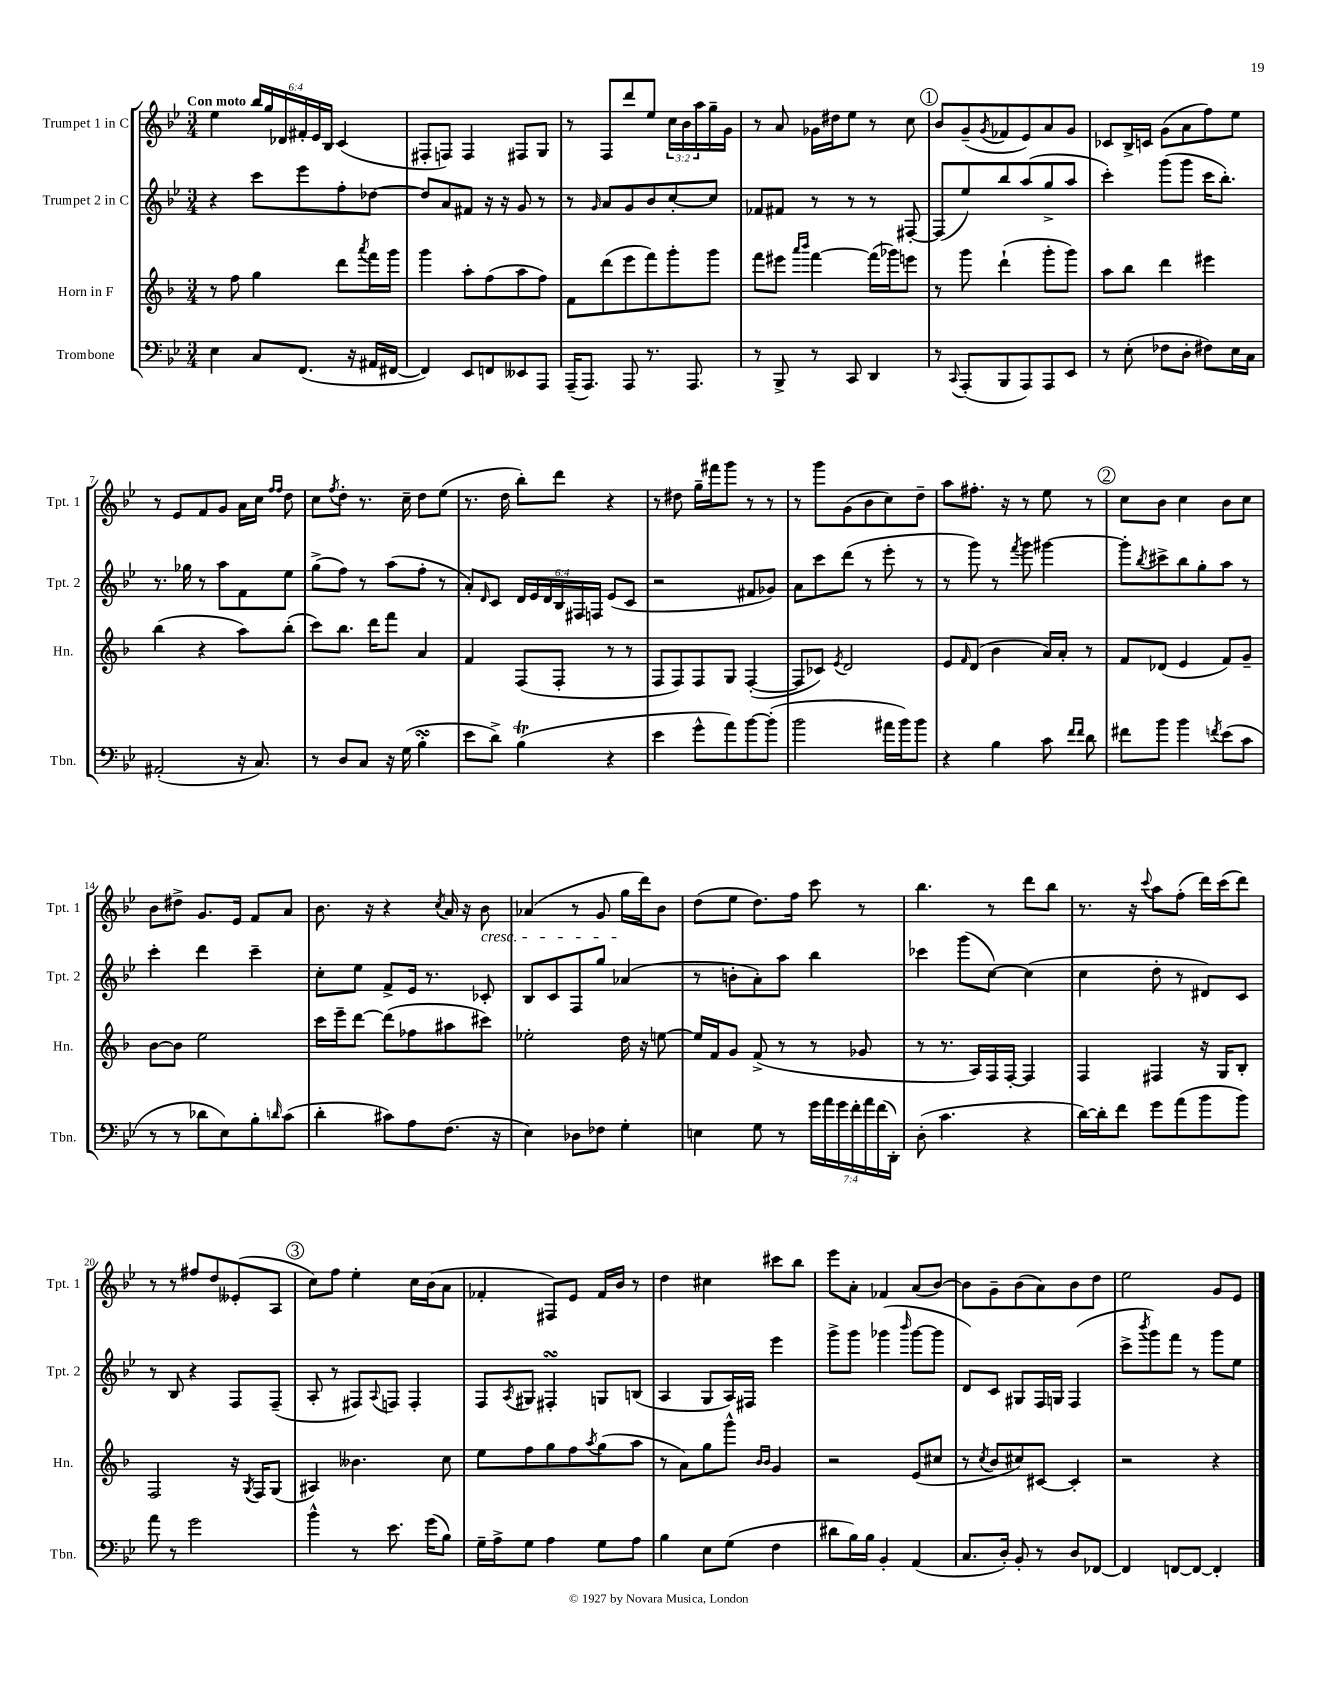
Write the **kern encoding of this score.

**kern	**kern	**kern	**kern
*part4	*part3	*part2	*part1
*staff4	*staff3	*staff2	*staff1
*I"Trombone	*I"Horn in F	*I"Trumpet 2 in C	*I"Trumpet 1 in C
*I'Tbn.	*I'Hn.	*I'Tpt. 2	*I'Tpt. 1
*clefF4	*clefG2	*clefG2	*clefG2
*k[b-e-]	*k[b-]	*k[b-e-]	*k[b-e-]
*M3/4	*M3/4	*M3/4	*M3/4
=1	=1	=1	=1
!	!	!	!LO:TX:a:B:t=Con moto
4E-\	8r	4r	4ee-\
.	8ff\	.	.
8C/L	4gg\	8ccc\L	24bb-/LL
.	.	.	24gg/
.	.	.	24d-X/
(8.FF/J	.	8eee-\	24f#X'/
.	.	.	24e-/
.	.	.	24B-/JJ
.	8ddd\L	8ff'\	(4c/
16r	.	.	.
.	8qaaa/	.	.
16AA#X/LL	16fff\L	[8dd-X\J	.
[16FF#X/JJ	16ggg\JJ	.	.
=2	=2	=2	=2
4FF#/])	4ggg\	8dd-/L]	8F#X'/L
.	.	8a/	8Fn/J)
8EE-/L	8aa'\L	8f#X/J	4F/
8FFn/	(8ff\	16r	.
.	.	16r	.
8EE--X/	8aa\	8g/	8F#X/L
8AAA/J	8ff\J)	8r	8G/J
=3	=3	=3	=3
(16AAA~/KL	8f\L	8r	8r
8.AAA/J)	.	.	.
.	.	16qqg/	.
.	(8ddd\	8a/L	8F/L
8AAA/	8eee\	8g/	8ddd/
8.r	8fff\)	8b-/	8ee-/J
.	8ggg'\	[8cc'/	24cc\LL
.	.	.	24b-\
8.AAA/	.	.	.
.	.	.	24aa\
.	8ggg\J	8cc/J]	16gg~\
.	.	.	16g\JJ
=4	=4	=4	=4
8r	8fff\L	8f-X/L	8r
8BBB-^/	8eee#X\J	8f#X/J	8a/
.	16qqaaa/LL	.	.
.	16qqbbb-/JJ	.	.
8r	[4fff\	8r	16g-X\LL
.	.	.	16dd#X\J
8CC/	.	8r	8ee-\J
4DD/	(16fff\LL]	8r	8r
.	16ggg-X\J)	.	.
.	8eeen\J	[8F#X'/	8cc\
!!LO:REH:place=s1:t=1
=5	=5	=5	=5
8r	8r	(8F#/L]	8b-/L
8qqCC/	.	.	.
(8AAA'/L	8ggg\	8ee-/)	(8g~/
.	.	.	8qg/
8BBB-/	(4ddd`\	8bb-/	8f-X/
8AAA/)	.	(8aa/	8e-/)
8AAA/	8ggg'\L	8gg^/	8a/
8EE-/J	8ggg\J)	8aa/J	8g/J
=6	=6	=6	=6
8r	8aa\L	4ccc'\)	8c-X/L
(8E-'\	8bb-\J	.	16B-^/L
.	.	.	16cn/JJ
8F-X\L	4ddd\	(8ggg\L	(8g\L
8D'\J	.	8ggg\J	8a\
8F#X\L)	4eee#X\	16ccc\KL	8ff\)
.	.	8.bb-'\J)	.
16E-\L	.	.	8ee-\J
16C\JJ	.	.	.
!!LO:LB:g=z
=7	=7	=7	=7
(2AA#X'/	(4bb-\	8.r	8r
.	.	.	8e-/L
.	.	16gg-X\	.
.	4r	8r	8f/
.	.	8aa\L	8g/J
16r	8aa\L)	8f\	16a\LL
8.C/)	.	.	16cc\JJ
.	.	.	16qqff/LL
.	.	.	16qqff/JJ
.	(8bb-'\J	8ee-\J	8dd\
=8	=8	=8	=8
8r	8ccc\L)	(8gg^\L	8cc\L
.	.	.	8qff/
8D/L	8.bb-\J	8ff\J)	8dd'\J
8C/J	.	8r	8.r
.	16ddd\KL	.	.
16r	8fff\J	(8aa\L	.
(16G\	.	.	16cc~\
4B-sSSs'\	4a/	8ff'\J	8dd\L
.	.	8r	(8ee-\J
=9	=9	=9	=9
8e-\L	4f/	8a'/L)	8.r
.	.	16qqd/	.
8d^\J)	.	8c/J	.
.	.	.	16dd\
(4B-T\	(8F/L	24d/LL	8bb-'\L)
.	.	24e-/	.
.	.	24d/	.
.	8F'/J	24B-/	8ddd\J
.	.	24F#X/	.
.	.	24Fn/JJ	.
4r	8r	(8e-/L	4r
.	8r	8c/J	.
=10	=10	=10	=10
4e-\	8F/L	2r	8r
.	8F/)	.	8dd#X\
8g^^\L	8F/	.	16gg~\LL
.	.	.	16fff#X\J
8a\)	8G/J	.	8ggg\J
[8b-\	([4F'/	8f#X/L	8r
(8b-'\J]	.	8g-X/J)	8r
=11	=11	=11	=11
2b-\	8F/L]	8a\L	8r
.	8c-X/J)	8ccc\	8ggg\L
.	8qe/	.	.
.	2d/	(8ddd\J	(8g\
.	.	8r	8b-\
16a#X\LL	.	8eee-'\	8cc\)
16b-\J)	.	.	.
8b-\J	.	8r	8dd~\J
=12	=12	=12	=12
4r	8e/L	8r	8aa\L
.	16qqf/	.	.
.	(8d/J	8ggg\)	8.ff#X'\J
4B-\	4b-\	8r	.
.	.	.	16r
.	.	8qfff/	.
.	.	8ggg\	8r
8c\	16a/LL)	[4ggg#X\	8ee-\
.	16a'/JJ	.	.
16qqf/LL	.	.	.
16qqf/JJ	.	.	.
8d\	8r	.	8r
!!LO:REH:place=s1:t=2
=13	=13	=13	=13
8f#X\L	8f/L	8ggg#'\L]	8cc\L
.	.	8qbb-/	.
8b-\J	(8d-X/J	8ccc#X^\	8b-\J
4b-\	4e/	8bb-\	4cc\
.	.	8gg'\	.
8qfn/	.	.	.
(8e-\L	8f/L)	8aa\J	8b-\L
8c\J	8g~/J	8r	8cc\J
!!LO:LB:g=z
=14	=14	=14	=14
8r	[8b-\L	4ccc'\	8b-\L
8r	8b-\J]	.	8dd#X^\J
8d-X\L	2ee\	4ddd\	8.g/L
8E-\)	.	.	.
.	.	.	16e-/Jk
8B-'\	.	4ccc~\	8f/L
16qqdn/	.	.	.
(8c\J	.	.	8a/J
=15	=15	=15	=15
4d'\	16ccc\LL	8cc'\L	8.b-\
.	16eee~\J	.	.
.	[8ddd\J	8ee-\J	.
.	.	.	16r
8c#X\L)	(8ddd\L]	8f^/L	4r
8A\	8ff-X\	16e-/Jk	.
.	.	8.r	.
.	.	.	8qcc/
(8.F\J	8aa#X\	.	16a/
.	.	.	16r
!	!	!	!LO:TX:b:i:t=cresc.
.	8ccc#X\J)	8c-X'/	8b-\
16r	.	.	.
=16	=16	=16	=16
4E-\)	2ee-X'\	8B-/L	(4a-X/
.	.	8c/	.
8D-X\L	.	8F/	8r
8F-X\J	.	8gg/J	8g/
4G'\	16dd\	(4a-X/	16gg\LL
.	16r	.	16ddd\J)
.	[8een\	.	8b-\J
=17	=17	=17	=17
4En\	16ee/LL]	8r	(8dd\L
.	16f/J	.	.
.	8g/J	8bn'\L	8ee-\J
8G\	(8f^/	8a'\)	8.dd\L)
8r	8r	8aa\J	.
.	.	.	16ff\Jk
28g\LL	8r	4bb-\	8ccc\
28a\	.	.	.
28g\	.	.	.
28f'\	.	.	.
.	8g-X/	.	8r
28a\	.	.	.
(28f\	.	.	.
28DD'\JJ)	.	.	.
=18	=18	=18	=18
(8D'\	8r	4ccc-X\	4.bb-\
4.c\	8.r	.	.
.	.	(8ggg\L	.
.	16A/LL)	.	.
.	16F/	[8cc\J)	8r
.	[16F'/JJ	.	.
4r	4F/]	(4cc\]	8ddd\L
.	.	.	8bb-\J
=19	=19	=19	=19
[16d\LL)	4F/	4cc\	8.r
16d'\J]	.	.	.
8f\J	.	.	.
.	.	.	16r
.	.	.	8qqccc/
8g\L	4F#X/	8dd'\	8aa\L
(8a\	.	8r	(8ff'\J
8b-\	16r	8d#X/L)	16ddd\LL)
.	16G/KL	.	(16ccc\J
8b-\J)	8B-'/J	8c/J	8ddd\J)
!!LO:LB:g=z
=20	=20	=20	=20
8a\	2F/	8r	8r
8r	.	8B-/	8r
2g\	.	4r	8ff#X/L
.	.	.	8dd/
.	16r	8F/L	(8e--X'/
.	8qG/	.	.
.	16F/KL	.	.
.	(8G/J	(8F~/J	8A/J
!!LO:REH:place=s1:t=3
=21	=21	=21	=21
4b-^^\	4A#X/)	8A'/	8cc\L)
.	.	8r	8ff\J
8r	4.b--X\	8F#X/L)	4ee-'\
.	.	8qqA/	.
8.e-\	.	8Fn/J	.
.	.	4F'/	16cc\LL
(16g\KL	.	.	(16b-\J
8B-\J)	8cc\	.	8a\J
=22	=22	=22	=22
16G~\LL	8ee\L	8F/L	4f-X'/
16A^\J	.	.	.
.	.	8qA/	.
8G\J	8ff\	8G#X/J	.
4A\	8gg\	4F#XsSsS'/	8F#X/L)
.	8ff\	.	8e-/J
.	8qaa/	.	.
8G\L	(8gg\	8Gn/L	16f-/LL
.	.	.	16b-/JJ
8A\J	8aa\J	(8Bn/J	8r
=23	=23	=23	=23
4B-\	8r	4A/	4dd\
.	8a\L)	.	.
8E-\L	8gg\	8G/L	4cc#X\
(8G\J	8ggg^^\J	16A/L)	.
.	.	16F#X/JJ	.
.	16qqb-/LL	.	.
.	16qqb-/JJ	.	.
4F\	4g/	4eee-\	8ccc#X\L
.	.	.	8bb-\J
=24	=24	=24	=24
8d#X\L	2r	8ggg^\L	8eee-\L
16B-\L)	.	8ggg\J	8a'\J
16B-\JJ	.	.	.
4BB-'/	.	(4ggg-X\	4f-X/
.	.	16qqbbb-/	.
(4AA/	(8e/L	[8ggg-\L	(8a/L
.	8cc#X/J	8ggg-\J]	[8b-/J)
=25	=25	=25	=25
8.C/L	8r	8d/L)	8b-\L]
.	8qcc/	.	.
.	8b-/L	8c/J	8g~\
16D'/Jk)	.	.	.
8BB-'/	8cc#X/)	8G#X/L	(8b-\
8r	[8c#X/J	16F/L	8a\)
.	.	16Gn/JJ	.
8D/L	4c#'/]	(4F/	8b-\
[8FF-X/J	.	.	8dd\J
=26	=26	=26	=26
4FF-/]	2r	8ccc^\L	2ee-\
.	.	8qbbb-/	.
.	.	8ggg\)	.
[8FFn/L	.	8fff\J	.
8FF/J_	.	8r	.
4FF'/]	4r	8ggg\L	8g/L
.	.	8ee-\J	8e-/J
==	==	==	==
*-	*-	*-	*-
